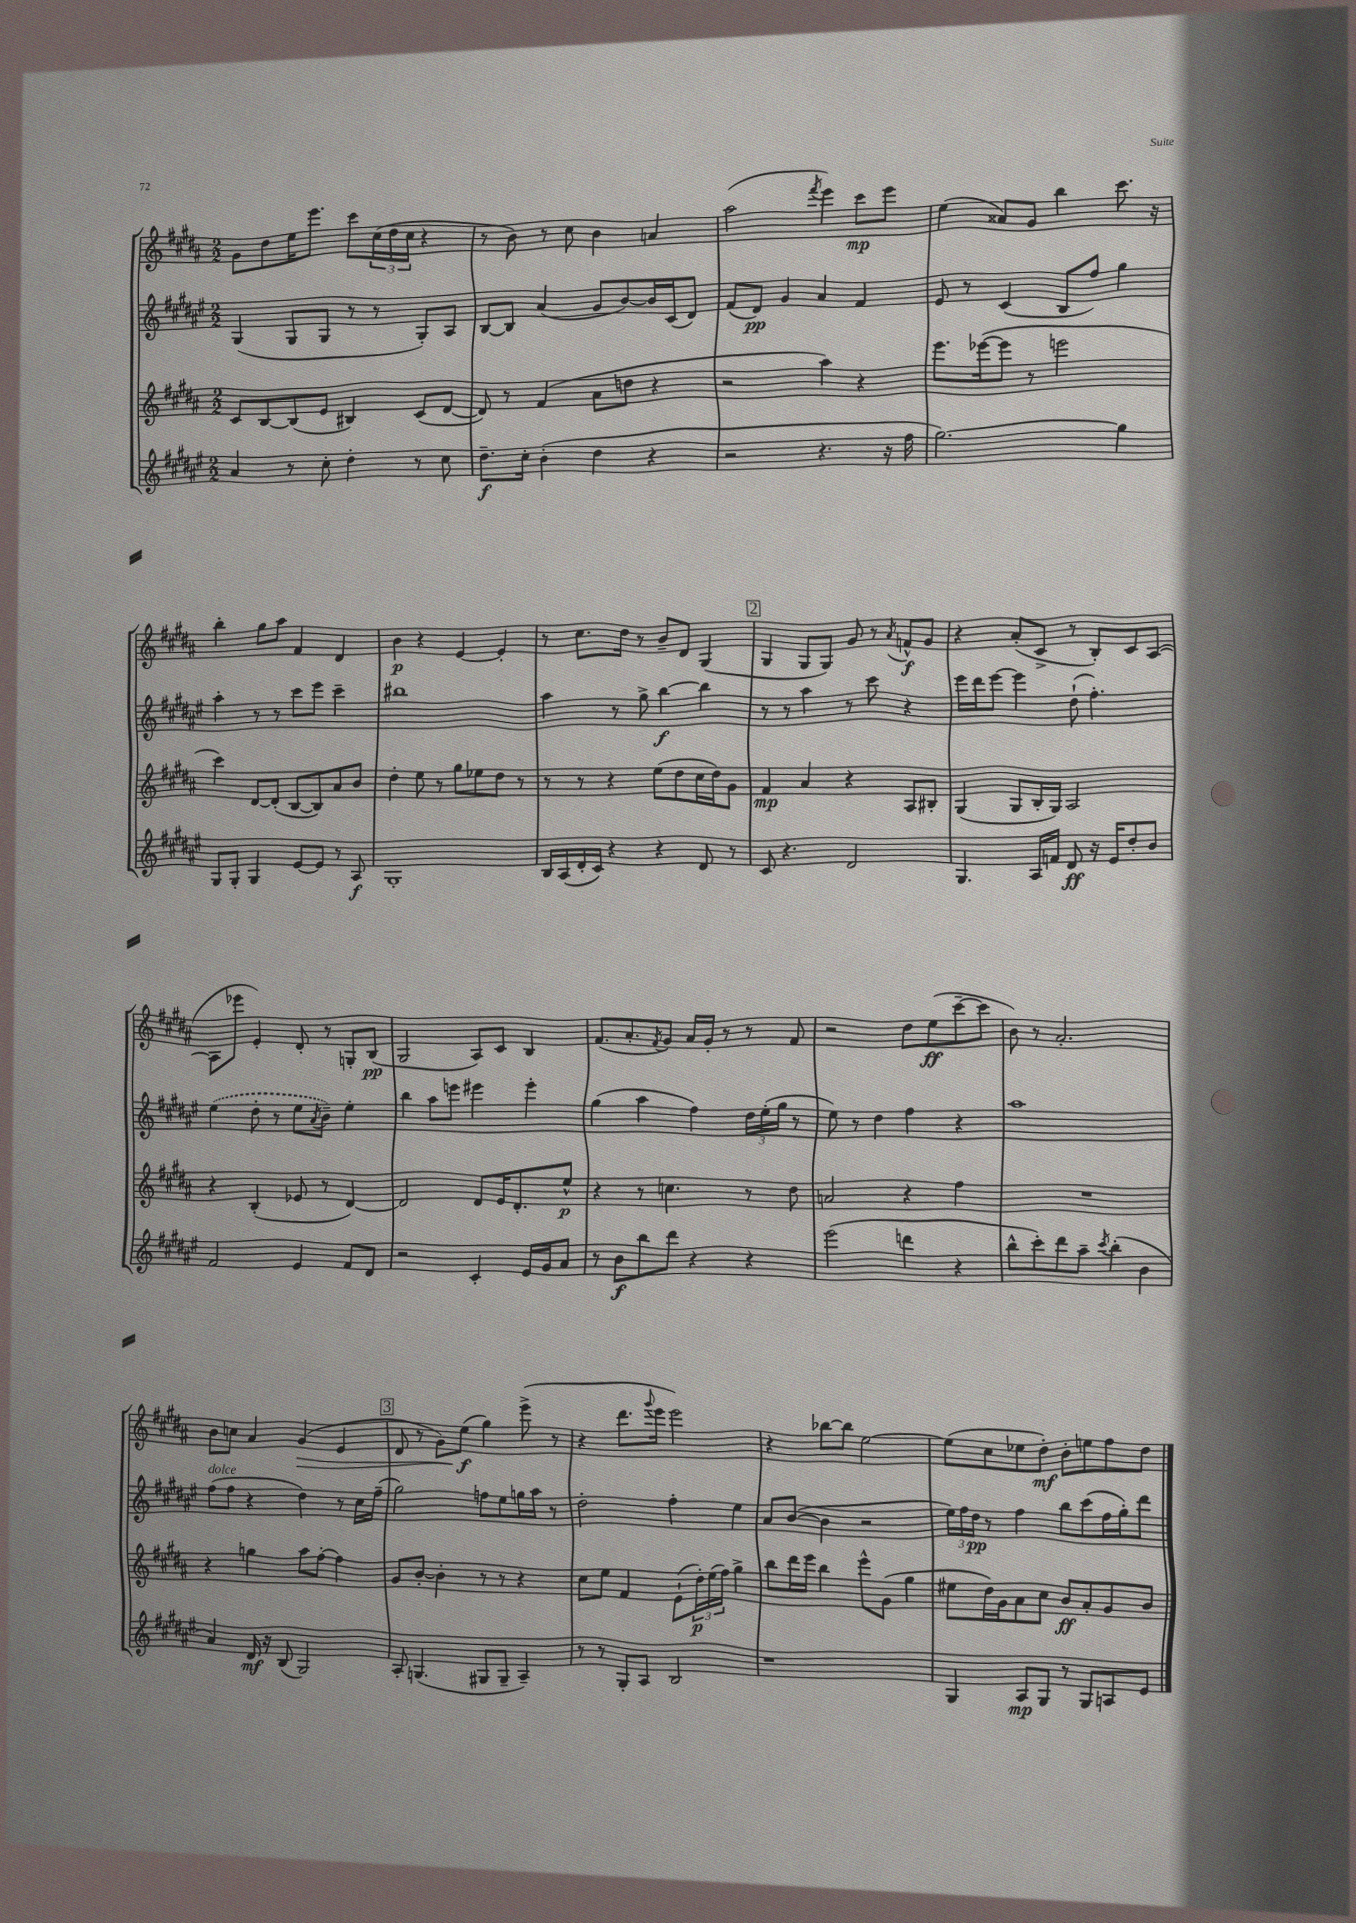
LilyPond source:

<<
\new StaffGroup <<
\new Staff = "s0" {
    \clef treble \key b \major \numericTimeSignature \time 2/2
    gis'8 dis''8 e''16 e'''8. cis'''8 \tuplet 3/2 { cis''16( dis''16 cis''16 } r4 |
    r8 b'8) r8 cis''8 b'4 a'4 |
    ais''2( \acciaccatura { fis'''8 } e'''4) cis'''8\mp e'''8 |
    e''4( aisis'8) gis'8 b''4 cis'''8. r16 |
    b''4-. gis''8 ais''8 fis'4 dis'4 |
    b'4\p r4 e'4~ e'4-. |
    r8 cis''8. dis''16 r8 b'8-- dis'8 gis4( |
    \mark \markup { \box "2" } gis4 gis8 gis8) gis'8 r8 \acciaccatura { ais'8 } f'8-^\f gis'8 |
    r4 ais'8-.( cis'8-> r8 b8-.) cis'8 ais8~( |
    ais8 ees'''8 e'4-.) dis'8-. r8 g8-. b8\pp( |
    gis2 ais8) cis'8 b4 |
    fis'8.( ais'8.-. \acciaccatura { fis'8 } gis'8) ais'16 gis'16-. r8 r8 fis'8 |
    r2 dis''8 e''8\ff( cis'''8~-- cis'''8 |
    b'8) r8 ais'2.-. |
    b'8 c''8 ais'4 gis'4\>( e'4 |
    \mark \markup { \box "3" } dis'8 r8 gis'8) e''8\f\!( gis''4) e'''8->( r8 |
    r4 dis'''8. \appoggiatura { gis'''8 } e'''16 e'''2) |
    r4 bes''8~ bes''8 e''2~ |
    e''8( cis''8 ees''8 dis''8-.\mf) b'8-. e''8 fis''8 dis''8 \bar "|." |
}
\new Staff = "s1" {
    \clef treble \key fis \major \numericTimeSignature \time 2/2
    gis4( gis8 gis8 r8 r8 gis8-.) ais8 |
    b8~ b8 ais'4( gis'8 b'8~) b'16 cis'16( dis'8) |
    fis'8( dis'8\pp) gis'4 ais'4 fis'4 |
    eis'8 r8 cis'4( b8 fis''8) gis''4 |
    ais''4-. r8 r8 cis'''8 eis'''8 cis'''4-- |
    bis''1 |
    ais''4 r8 gis''8-> b''4~\f b''4 |
    \mark \markup { \box "2" } r8 r8 ais''4 r8 cis'''8 r4 |
    eis'''16 dis'''16 eis'''8~ eis'''4 dis''8-!( fis''4.-.) |
    \once \slurDashed eis''4( dis''8-. r8 eis''8 \acciaccatura { ais'8 } b'8--) eis''4-. |
    b''4 ais''8 e'''8 eis'''4 eis'''4-. |
    gis''4( ais''4 fis''4) \tuplet 3/2 { dis''16 eis''16-.( gis''16 } r8 |
    eis''8) r8 dis''4 fis''4 r4 |
    ais''1 |
    fis''8^\markup { \italic "dolce" }( fis''8 r4 dis''4) r8 cis''16 fis''16--( |
    \mark \markup { \box "3" } gis''2) f''8 eis''8 g''16 ais''16 r8 |
    dis''2-. fis''4-. eis''4 |
    ais'8 b'8~( b'4 r2 |
    \tuplet 3/2 { eis''16) fis''16 dis''16\pp } r8 fis''4 b''8 cis'''8( fis''16 gis''16-.) dis'''8 \bar "|." |
}
\new Staff = "s2" {
    \clef treble \key b \major \numericTimeSignature \time 2/2
    cis'8 b8~ b8( e'8 bis4) cis'8( dis'8~ |
    dis'8) r8 fis'4( ais'8 d''8 r4 |
    r2 ais''4) r4 |
    e'''8. ees'''16~( ees'''8 r8 e'''2 |
    cis'''4) dis'8~ dis'8-.( b8~ b8) ais'8 b'8 |
    dis''4-. e''8 r8 gis''8 ees''8 dis''8 r8 |
    r8 r8 r4 e''8( dis''8 cis''16 dis''16) gis'8 |
    \mark \markup { \box "2" } fis'4\mp ais'4 r4 ais8 bis8-. |
    gis4( gis8 b16-. gis16) ais2 |
    r4 b4-.( ees'8 r8 dis'4~) |
    dis'2 dis'8 e'16 dis'8.-. e''8-^\p |
    r4 r8 c''4. r8 dis''8 |
    a'2 r4 fis''4 |
    R1 |
    r4 g''4 ais''8 fis''8~-. fis''4 |
    \mark \markup { \box "3" } gis'8 b'8~-. b'4-. r8 r8 r4 |
    cis''8 e''8 fis'4 e'8-!( \tuplet 3/2 { dis''16-.\p) e''16( fis''16) } gis''4-> |
    b''8 dis'''16 e'''16 b''4 e'''8-^ gis'8( gis''4 |
    eis''8 dis''16) gis'16 ais'8 cis''8 b'8\ff ais'8-. gis'8 b'8 \bar "|." |
}
\new Staff = "s3" {
    \clef treble \key fis \major \numericTimeSignature \time 2/2
    ais'4 r8 cis''8-. dis''4-. r8 cis''8 |
    dis''8.--\f cis''16-. b'4-.( dis''4 r4 |
    r2 r4. r16 fis''16 |
    gis''2.~) gis''4 |
    gis8 gis8-. gis4 eis'8~ eis'8 r8 ais8\f |
    gis1-. |
    b16 ais16( dis'16-. cis'16) r4 r4 dis'8 r8 |
    \mark \markup { \box "2" } cis'8 r4. dis'2 |
    gis4. ais16 f'16 dis'8\ff r16 eis'16 dis''8-. b'8 |
    fis'2 eis'4 fis'8 dis'8 |
    r2 cis'4-. eis'16 gis'16 ais'8 |
    r8 b'8\f b''8 dis'''8 r4 r4 |
    eis'''2( d'''4 r4 |
    b''8-^ cis'''8-.) dis'''8 ais''8-- \acciaccatura { cis'''8 } b''4-.( b'4 |
    ais'4) dis'16\mf r16 b8( gis2) |
    \mark \markup { \box "3" } ais8-. g4.( gis8 gis8-- ais4--) |
    r8 r8 gis8-. ais8 b2 |
    r1 |
    gis4 ais8\mp gis8 r8 gis8 a8 eis'8 \bar "|." |
}
>>
>>
\layout { \context { \Score \remove "Bar_number_engraver" } }
